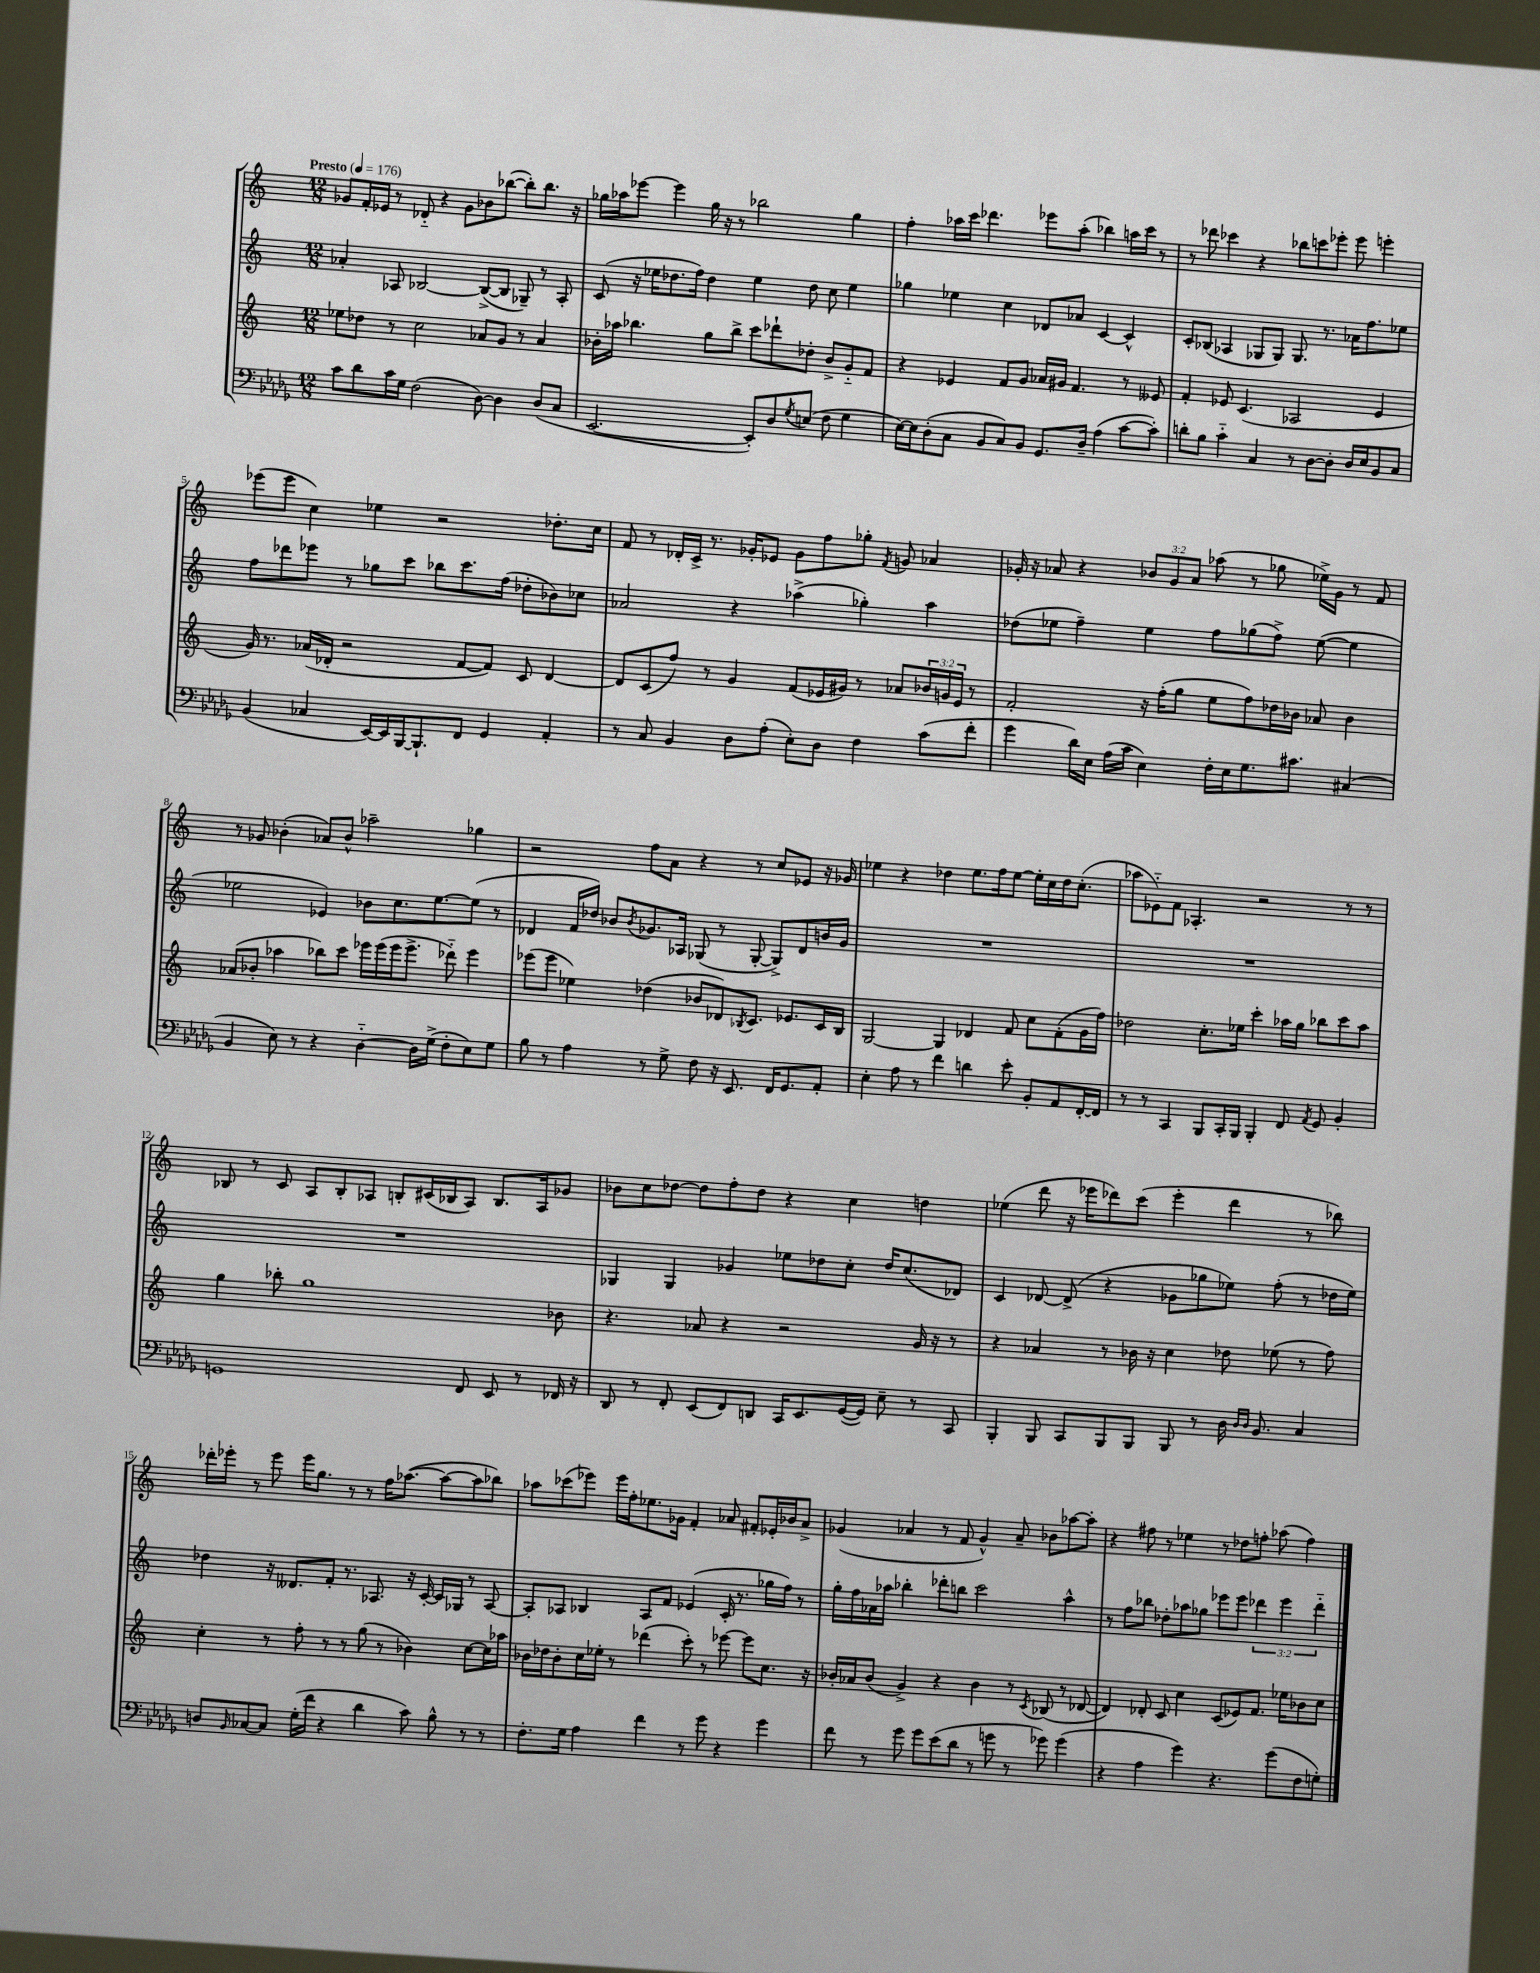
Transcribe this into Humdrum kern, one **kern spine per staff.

**kern	**kern	**kern	**kern
*part4	*part3	*part2	*part1
*staff4	*staff3	*staff2	*staff1
*clefF4	*clefG2	*clefG2	*clefG2
*k[b-e-a-d-g-]	*k[]	*k[]	*k[]
*M12/8	*M12/8	*M12/8	*M12/8
*MM176	*MM176	*MM176	*MM176
=1	=1	=1	=1
!	!	!	!LO:TX:a:B:t=Presto
8c\L	8ee-X\L	4a-X'/	8g-X/L
8d-\	8dd-X\J	.	16f'/L
.	.	.	16e-X/JJ
16c\L	8r	8A-X/	8r
16G-\JJ	.	.	.
(2F\	2cc\	[2B-X/	8d-X/
.	.	.	4r
.	.	.	8g-\L
[8D-\)	8a-X/L	(8B-^/L_	8b-X\
4D-\]	8g/J	8B-/J]	([8bb-X\J
.	8r	8G-X~/)	8bb-'\L])
(8D-/L	4a-/	8r	8.bb-\J
8C/J	.	8A-'/	.
.	.	.	16r
=2	=2	=2	=2
[2.EE-/	16b-X'\LL	(8c/	16gg-X\LL
.	16aa-X\JJ	.	16aa-X\J
.	4.bb-X\	16r	[8eee-X\J
.	.	16ee-X\KL	.
.	.	8.dd-X\	4eee-\]
.	.	16ff\Jk)	.
.	8gg\L	4dd-\	16gg-\
.	.	.	16r
.	8bb-^\J	.	8r
8EE-'/L])	8ccc\L	4ee-\	2bb-X\
8D-/	8ddd-X`\	.	.
8qG-/	.	.	.
(8En/J	8dd-X'\J	8dd-\	.
8F\	8b-^/L	8cc\	.
4G-\	8g/	4ee-\	4gg-\
.	8f/J	.	.
=3	=3	=3	=3
[16E-\LL)	4r	4gg-X\	4ff'\
16E-\J]	.	.	.
(8D-'\	.	.	.
8C\J	4e-X/	4ee-X\	16aa-X\LL
.	.	.	16ccc\JJ
8BB-/L	.	.	4.ddd-X\
8C/)	8f/L	4cc\	.
8BB-/J	8g/J	.	.
8.GG-/L	16a-X/LL	8d-X/L	8eee-X\L
.	16g#X/JJ	.	.
.	4.f/	8a-X/J	(8aa-'\J
16D-~/Jk	.	.	.
(4A-\	.	[4c/	4bb-X\)
[8c\L	8r	4c^^/]	16aan\LL
.	.	.	16ccc\JJ
8c'\J])	8e--X/	.	8r
=4	=4	=4	=4
8dn'\L	4f'/	8c'/L	8r
8B-\J	.	(8B-X/J	8ddd-X\
4c\	8e-X/	4A-X/	4ccc-X\
.	(4.c/	.	.
4C/	.	8G-X/L	4r
.	.	8G-/J)	.
8r	2A-X/	8.G-/	8bb-X\L
[8D-\L	.	.	8cccn\
.	.	8.r	.
8D-'\J]	.	.	8eee-X'\J
16D-/LL	.	16a-X\KL	8eee-\
16E-/J	.	8.ff\	.
8BB-/	4e-/	.	4eeen'\
8C/J	.	8ee-X\J	.
!!LO:LB:g=z
=5	=5	=5	=5
(4BB-/	16g/)	8ff\L	(8eee-X\L
.	8.r	.	.
.	.	8ddd-X\	8eee-\J
4C-X/	(16a-X/LL	8eee-X\J	4cc\)
.	16d-X'/JJ	.	.
.	2r	8r	.
[16EE-/LL)	.	8gg-X\L	4ee-X\
16EE-/]	.	.	.
[16BBB-/J	.	8ccc\J	.
8.BBB-`/]	.	.	.
.	.	8bb-X\L	2r
8FF/J	[8f/L	8.ccc\	.
4GG-/	8f/J])	.	.
.	.	(16ff\Jk	.
.	8c/	8dd-X'\L	.
4AA-'/	[4d-/	8b-X\)	8.dd-X'\L
.	.	8cc-X\J	.
.	.	.	16cc\Jk
=6	=6	=6	=6
8r	8d-/L]	2a-X/	8f/
8C/	(8c/	.	8r
4BB-/	8ff/J)	.	16d-X'/LL
.	.	.	16c^/JJ
.	8r	.	8.r
8D-\L	4g/	4r	.
.	.	.	16g-X'/KL
(8A-'\J	.	.	8e-X/J
8E-'\L)	(8f/L	(4aa-X^\	8g-\L
8D-\J	16e-X/L	.	8ff\
.	16g#X/JJ)	.	.
4F\	8r	4gg-X'\)	8gg-X'\J
.	.	.	8qf/
.	8a-X/L	.	8gn/
(8c\L	24b-X/L	4aa-\	4a-X/
.	24gn/	.	.
.	24e-/JJ	.	.
8f'\J	8r	.	.
=7	=7	=7	=7
4g-\	2f'/	(8dd-X\L	16g-X'/
.	.	.	16r
.	.	8ee-X\J	8a-X/
16d-\LL)	.	4ff~\)	4r
16E-\JJ	.	.	.
(16A-\LL	.	.	.
16c\JJ	.	.	.
4E-\)	16r	4ee-\	12b-X/L
.	(16ff'\KL	.	.
.	.	.	12g-/
.	8gg\J	.	.
.	.	.	12a-/J
16F'\LL	8ee\L	8ff\L	(8aa-X\
16E-\J	.	.	.
8.G-\	8ff\)	(8gg-X\	8r
.	16dd-X\L	8ff^\J)	8gg-X\
8.c#X\J	16b-X\JJ	.	.
.	8a-X/	([8ee-\	16ee-X^\LL)
.	.	.	16g-\JJ
(4C#X/	4b-\	4ee-\]	8r
.	.	.	8f/
!!LO:LB:g=z
=8	=8	=8	=8
4BB-/	(8a-X/L	2ee-X\	8r
.	8b-X'/J	.	8g-X/
8E-\)	4aa-X\	.	(4b-X'\
8r	.	.	.
4r	8bb-X\L)	4e-X/)	8a-X/L)
.	8ccc\J	.	8b-^^/J
[4D-\	16eee-X\LL	8b-X\L	2aa-X~\
.	(16eee-\	.	.
.	16eee-\J	8.cc\	.
.	8.eee-^\J	.	.
16D-\LL]	.	.	.
(16G-^\JJ	.	[8.ee-\	.
8F'\L	8ddd-X\)	.	.
8E-\)	4eee-\	(8ee-\J]	4gg-X\
8G-\J	.	8r	.
=9	=9	=9	=9
8B-\	(8eee-X\L	4d-X/	2r
8r	8eee-\J	.	.
4A-\	4ee-X\)	16f/LL	.
.	.	16dd-X/JJ)	.
.	.	8b-X/L	.
.	.	8qb-/	.
8r	(4dd-X\	8.g-X/	8ff\L
8G-^\	.	.	8a\J
.	.	16A-X/Jk	.
8F\	8b-X/L	(8G-X/	4r
16r	8d-X/)	8r	.
8.EE-/	.	.	.
.	8qB-X/	.	.
.	8.c/J	[8G-'/	8r
16FF/KL	.	8G-^/L])	8cc/L
8.GG-/	8.e-X/L	.	.
.	.	8d-/	8e-X/J
8AA-'/J	16c/L	16bn/L	16r
.	16B-/JJ	16g-/JJ	16g-X/
=10	=10	=10	=10
4E-'\	[2G/	1.r	4ee-X\
8A-\	.	.	4r
8r	.	.	.
4f\	4G/]	.	4dd-X\
4dn\	4d-X/	.	8.ee-\L
.	.	.	16ff\k
8e-'\	8f/	.	[8ee-\J
8BB-'/L	8cc\L	.	16ee-'\LL]
.	.	.	16cc\
8AA-/	(8f'\	.	16dd-\J
.	.	.	(8.cc'\J
[16FF'/L	16g\L	.	.
16FF/JJ]	16ff\JJ)	.	.
=11	=11	=11	=11
8r	2dd-X\	1.r	8aa-X\L
8r	.	.	8e-X\)
4CC/	.	.	8f\J
.	.	.	4.A-X'/
8BBB-/L	8.cc'\L	.	.
16CC'/L	.	.	.
16BBB-/JJ	16ee-X\Jk	.	.
4BBB-'/	4ccc'\	.	2r
8FF/	16aa-X\LL	.	.
.	16gg\JJ	.	.
8qAA-/	.	.	.
8GG-/	8bb-X\L	.	.
4BB-'/	8ccc\	.	8r
.	8aa-\J	.	8r
!!LO:LB:g=z
=12	=12	=12	=12
1GGn	4gg\	1.r	8B-X/
.	.	.	8r
.	8bb-X'\	.	8c/
.	1gg	.	8A/L
.	.	.	8B-'/
.	.	.	8A-X/J
.	.	.	8Bn'/L
.	.	.	(16c#X/L
.	.	.	16B-X/J
8FF/	.	.	8A-/J)
8EE-/	.	.	8.B-/L
8r	.	.	.
.	.	.	16A-/k
16FF-X/	8b-X\	.	8g-X/J
16r	.	.	.
=13	=13	=13	=13
8DD-/	4.r	4G-X/	8b-X\L
8r	.	.	8cc\
8FF'/	.	4G-/	[8dd-X\J
(8EE-/L	8a-X/	.	8dd-\L]
8FF/)	4r	4g-X/	8ff'\
8DDn/J	.	.	8dd-\J
16CC/KL	2r	8ee-X\L	4r
8.EE-/	.	.	.
.	.	8dd-X\	.
([16GG-/L	.	8cc'\J	4cc\
16GG-/JJ])	.	.	.
8E-~\	.	16dd-/KL	.
.	.	(8.cc/	.
8r	16g/	.	4ddn\
.	16r	.	.
8CC/	8r	8d-X/J)	.
=14	=14	=14	=14
4BBB-'/	4r	4c/	(4ee-X\
8BBB-/	4a-X/	[8d-X/	8ddd\
8CC/L	.	(8d-^/]	16r
.	.	.	16eee-X\KL
8BBB-/	8r	4r	8ddd-X\)
8BBB-/J	16b-X\	.	(8ccc\J
.	16r	.	.
8BBB-/	4cc\	8g-X\L	4eee-'\
8r	.	8gg-X\	.
16D-\	8dd-X\	8ee-X\J)	4ddd-\
16qqD-/LL	.	.	.
16qqD-/JJ	.	.	.
8.BB-/	.	.	.
.	(8ee-X\	(8ff'\	.
4C/	8r	8r	8r
.	8ff\)	16dd-X\LL	8bb-X\)
.	.	16ee-\JJ)	.
!!LO:LB:g=z
=15	=15	=15	=15
8Dn/L	4cc'\	4dd-X\	16ddd-X'\LL
.	.	.	16eee-X'\JJ
16qqBB-/	.	.	.
[8C-X/	.	.	8r
8C-/J]	8r	16r	8eee-\
.	.	8.d--X/L	.
(16G-'\LL	8ff'\	.	16eee-\KL
16f\JJ	.	.	8.gg\J
4r	8r	8f'/J	.
.	8r	8.r	8r
4d-\	(8gg\	.	8r
.	.	8.A-X/	.
.	8r	.	16ff\KL
.	.	.	([8.aa-X\J
8c\)	4b-X\)	16r	.
.	.	[16c'/	.
8B-^^\	.	16c/LL]	8aa-\L_
.	.	16G-X/JJ	.
8r	[8cc\L	8r	8aa-\]
8r	16cc\L]	[8A-/	8bb-X\J)
.	16aa-X\JJ	.	.
=16	=16	=16	=16
8.F'\L	16b-X\LL	8A-'/L]	8aa-X\L
.	16dd-X\J	.	.
.	8b-'\	8A-X/J	(8ccc-X\
16G-\Jk	.	.	.
4A-\	16cc\L	4B-X/	8eee-X\J)
.	16ee-X'\JJ	.	.
.	8r	.	16eee-\LL
.	.	.	16ff'\J
4f\	(4ddd-X\	8A-/L	8.ee-X\
.	.	8f/J	.
.	.	.	16g-X\Jk
8r	8ccc'\)	(4e-X/	4f'/
8g-\	8r	.	.
4r	[8eee-X\	16c'/	8a-X/
.	.	8.r	.
.	8eee-\L]	.	8f#X'/L
4g-\	8.cc\J	16gg-X\LL	16e-X'/L
.	.	16ff\JJ)	16b-X/J
.	.	8r	8a-^/J
.	16r	.	.
=17	=17	=17	=17
8f\	16b-X'/LL	16gg'\LL	(4g-X/
.	16a-X/J	16ff\	.
8r	(8b-/J	16a-X\	.
.	.	16aa-X\JJ	.
8g-\	4g^/)	4bb-X'\	4a-X/
8g-\L	.	.	.
(8e-\	4r	8ddd-X'\L	8r
8d-\J	.	8bbn\J	8f/
8r	4b-\	2ccc\	4g-^^/)
8gn\	.	.	.
8r	8r	.	8a-~/
.	8qc/	.	.
8g-X\)	(8B-X/	.	8b-X\L
(4g-\	8r	4aa-^^\	[8aa-X\
.	[8d-X/	.	8aa-'\J]
=18	=18	=18	=18
4r	4d-/])	8r	4r
.	.	8ff\L	.
4A-\	8d-X'/	8bb-X\J	8ff#X\
.	8c/	8dd-X'\L	8r
4g-\)	4cc\	8aa-X\	4ee-X\
.	.	8gg-X\J	.
4.r	(8c/L	8eee-X\L	8r
.	8e-X/)	8eee-\J	8dd-X\L
.	8.f/J	6ddd-X\	8ffn'\J
(8g-\L	.	.	(8aa-X\
.	.	6eee-\	.
.	16ee-X\KL	.	.
8F\	8b-X\	.	4ff\)
.	.	6ddd-\	.
8Gn'\J)	8cc\J	.	.
==	==	==	==
*-	*-	*-	*-
